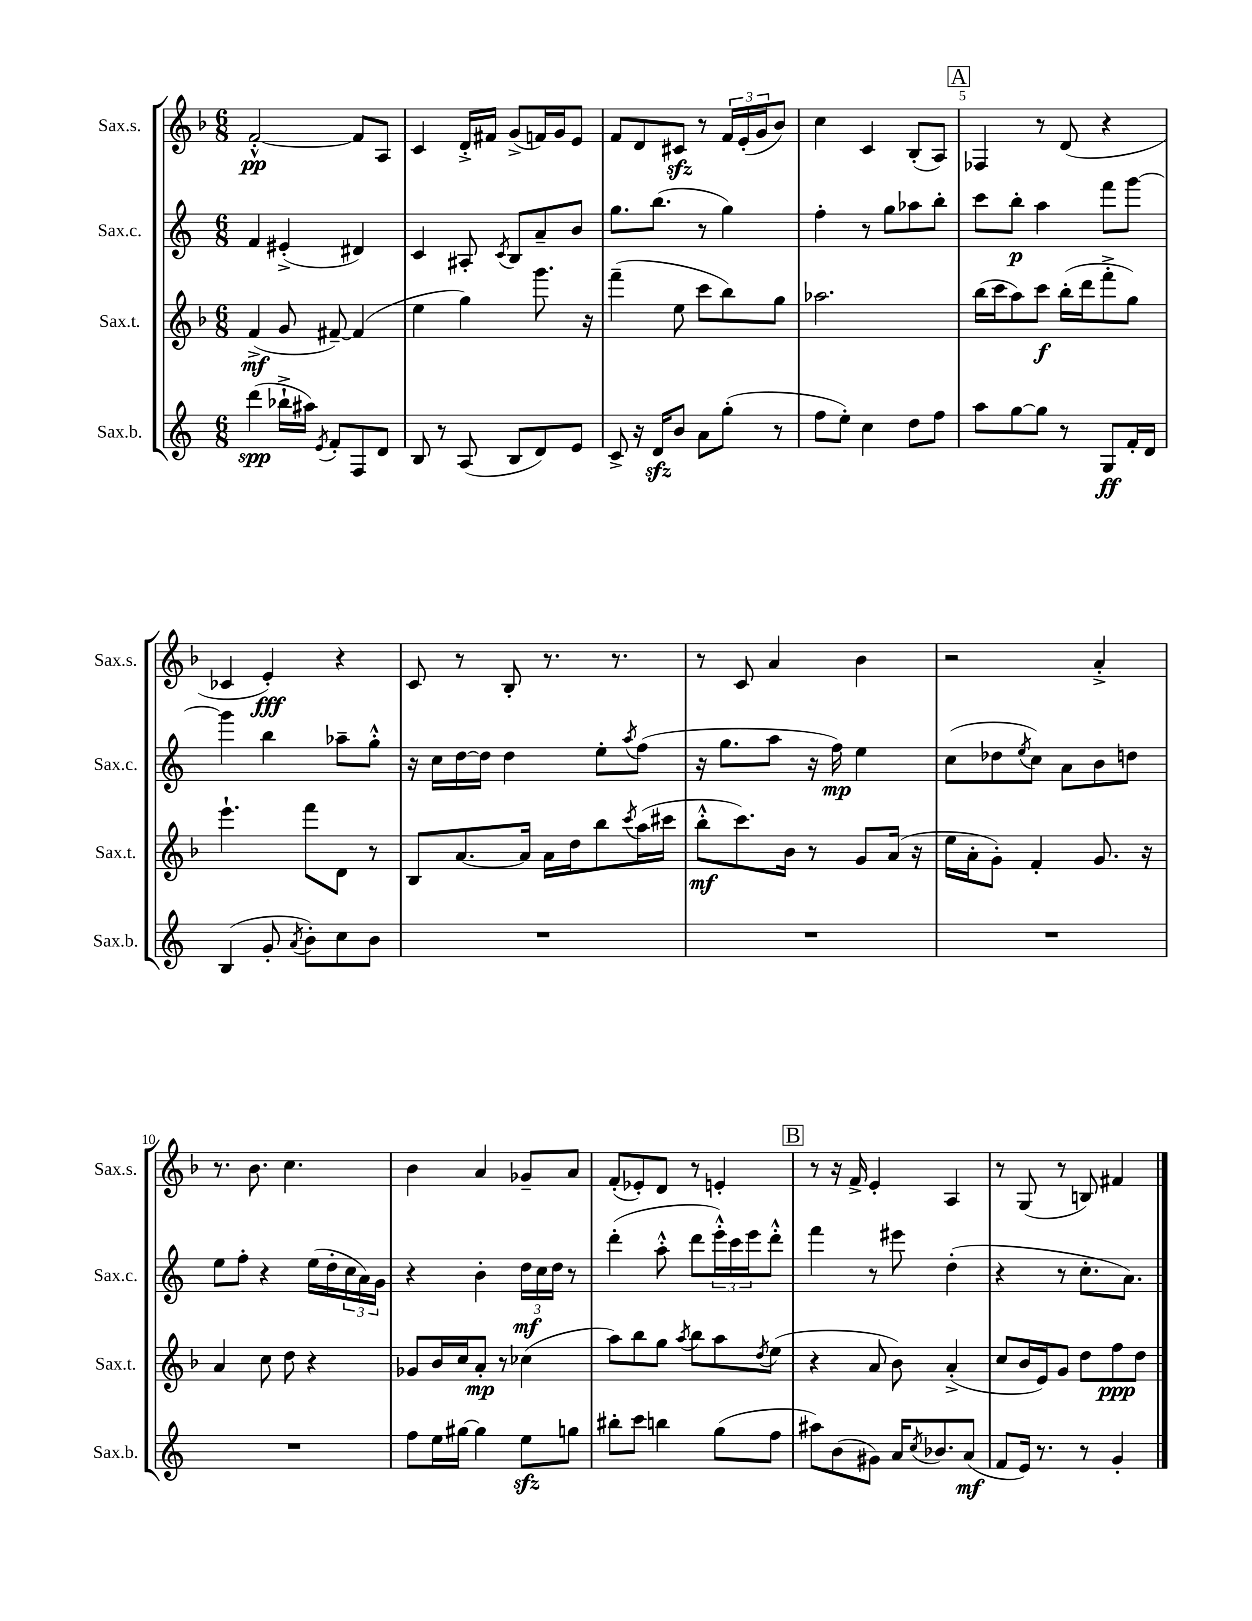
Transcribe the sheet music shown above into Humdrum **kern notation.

**kern	**kern	**kern	**kern
*staff4	*staff3	*staff2	*staff1
*clefG2	*clefG2	*clefG2	*clefG2
*k[]	*k[b-]	*k[]	*k[b-]
*M6/8	*M6/8	*M6/8	*M6/8
(4ddd	(4f^	4f	[2f'^^
16bb-`^	8g	(4e#'^	.
16aa#)	.	.	.
8qe	.	.	.
8f'	[8f#~)	.	.
8F	(4f#]	4d#)	8f]
8d	.	.	8A
=	=	=	=
8B	4ee	4c	4c
8r	.	.	.
(8A	4gg)	8A#'	16d'^
.	.	.	16f#
.	.	8qc	.
8B	.	8B	(8g^
8d)	8.ggg	8a~	16f)
.	.	.	16g
8e	.	8b	8e
.	16r	.	.
=	=	=	=
8c^	(4fff~	8.gg	8f
16r	.	.	8d
16d	.	(8.bb	.
8b	8ee	.	8c#
8a	8ccc	8r	8r
(8gg'	8bb-)	4gg)	24f
.	.	.	(24e'
.	.	.	24g
8r	8gg	.	8b-)
=	=	=	=
8ff	2.aa-	4ff'	4cc
8ee')	.	.	.
4cc	.	8r	4c
.	.	8gg	.
8dd	.	8aa-	(8B-'
8ff	.	8bb'	8A)
=	=	=	=
8aa	(16bb-	8ccc	4F-
.	16ccc	.	.
[8gg	8aa)	8bb'	.
8gg]	8ccc	4aa	8r
8r	(16bb-'	.	(8d
.	16ddd	.	.
8G	8fff'^	8fff	4r
16f'	8gg)	[8ggg	.
16d	.	.	.
=	=	=	=
(4B	4.eee`	4ggg]	4c-
8g'	.	4bb	4e')
8qa	.	.	.
8b')	8fff	.	.
8cc	8d	8aa-~	4r
8b	8r	8gg'^^	.
=	=	=	=
2.r	8B-	16r	8c
.	.	16cc	.
.	[8.a	[16dd	8r
.	.	16dd]	.
.	.	4dd	8B-'
.	16a]	.	.
.	16a	.	8.r
.	16dd	.	.
.	8bb-	8ee'	.
.	.	.	8.r
.	8qccc	8qaa	.
.	(16aa	(8ff	.
.	16ccc#	.	.
=	=	=	=
2.r	8bb-'^^	16r	8r
.	.	8.gg	.
.	8.ccc)	.	8c
.	.	8aa	4a
.	16b-	.	.
.	8r	16r	.
.	.	16ff)	.
.	8g	4ee	4b-
.	(16a	.	.
.	16r	.	.
=	=	=	=
2.r	16ee	(8cc	2r
.	16a'	.	.
.	8g')	8dd-	.
.	.	8qee	.
.	4f'	8cc)	.
.	.	8a	.
.	8.g	8b	4a'^
.	.	8dd	.
.	16r	.	.
=	=	=	=
2.r	4a	8ee	8.r
.	.	8ff'	.
.	.	.	8.b-
.	8cc	4r	.
.	8dd	.	4.cc
.	4r	(16ee	.
.	.	16dd'	.
.	.	24cc	.
.	.	24a)	.
.	.	24g	.
=	=	=	=
8ff	8g-	4r	4b-
16ee	16b-	.	.
[16gg#	16cc	.	.
4gg#]	8a'	4b'	4a
.	8r	.	.
8ee	(4cc-	24dd	8g-~
.	.	24cc	.
.	.	24dd	.
8gg	.	8r	8a
=	=	=	=
8bb#'	8aa)	(4ddd'	(8f'
8ccc	8bb-	.	8e-')
4bb	8gg	8aa'^^	8d
.	8qaa	.	.
.	8bb-	8ddd	8r
(8gg	8aa	24eee'^^)	4e'
.	.	24ccc	.
.	.	24eee	.
.	8qdd	.	.
8ff	(8ee	8ddd'^^	.
=	=	=	=
8aa#)	4r	4fff	8r
(8b	.	.	16r
.	.	.	16f^
8g#)	8a	8r	4e'
16a	8b-)	8eee#	.
8qcc	.	.	.
8.b-	.	.	.
.	(4a'^	(4dd'	4A
(8a	.	.	.
=	=	=	=
8f	8cc	4r	8r
16e)	16b-	.	(8G
8.r	16e)	.	.
.	8g	8r	8r
8r	8dd	8.cc'	8B)
4g'	8ff	.	4f#
.	.	8.a)	.
.	8dd	.	.
==	==	==	==
*-	*-	*-	*-
